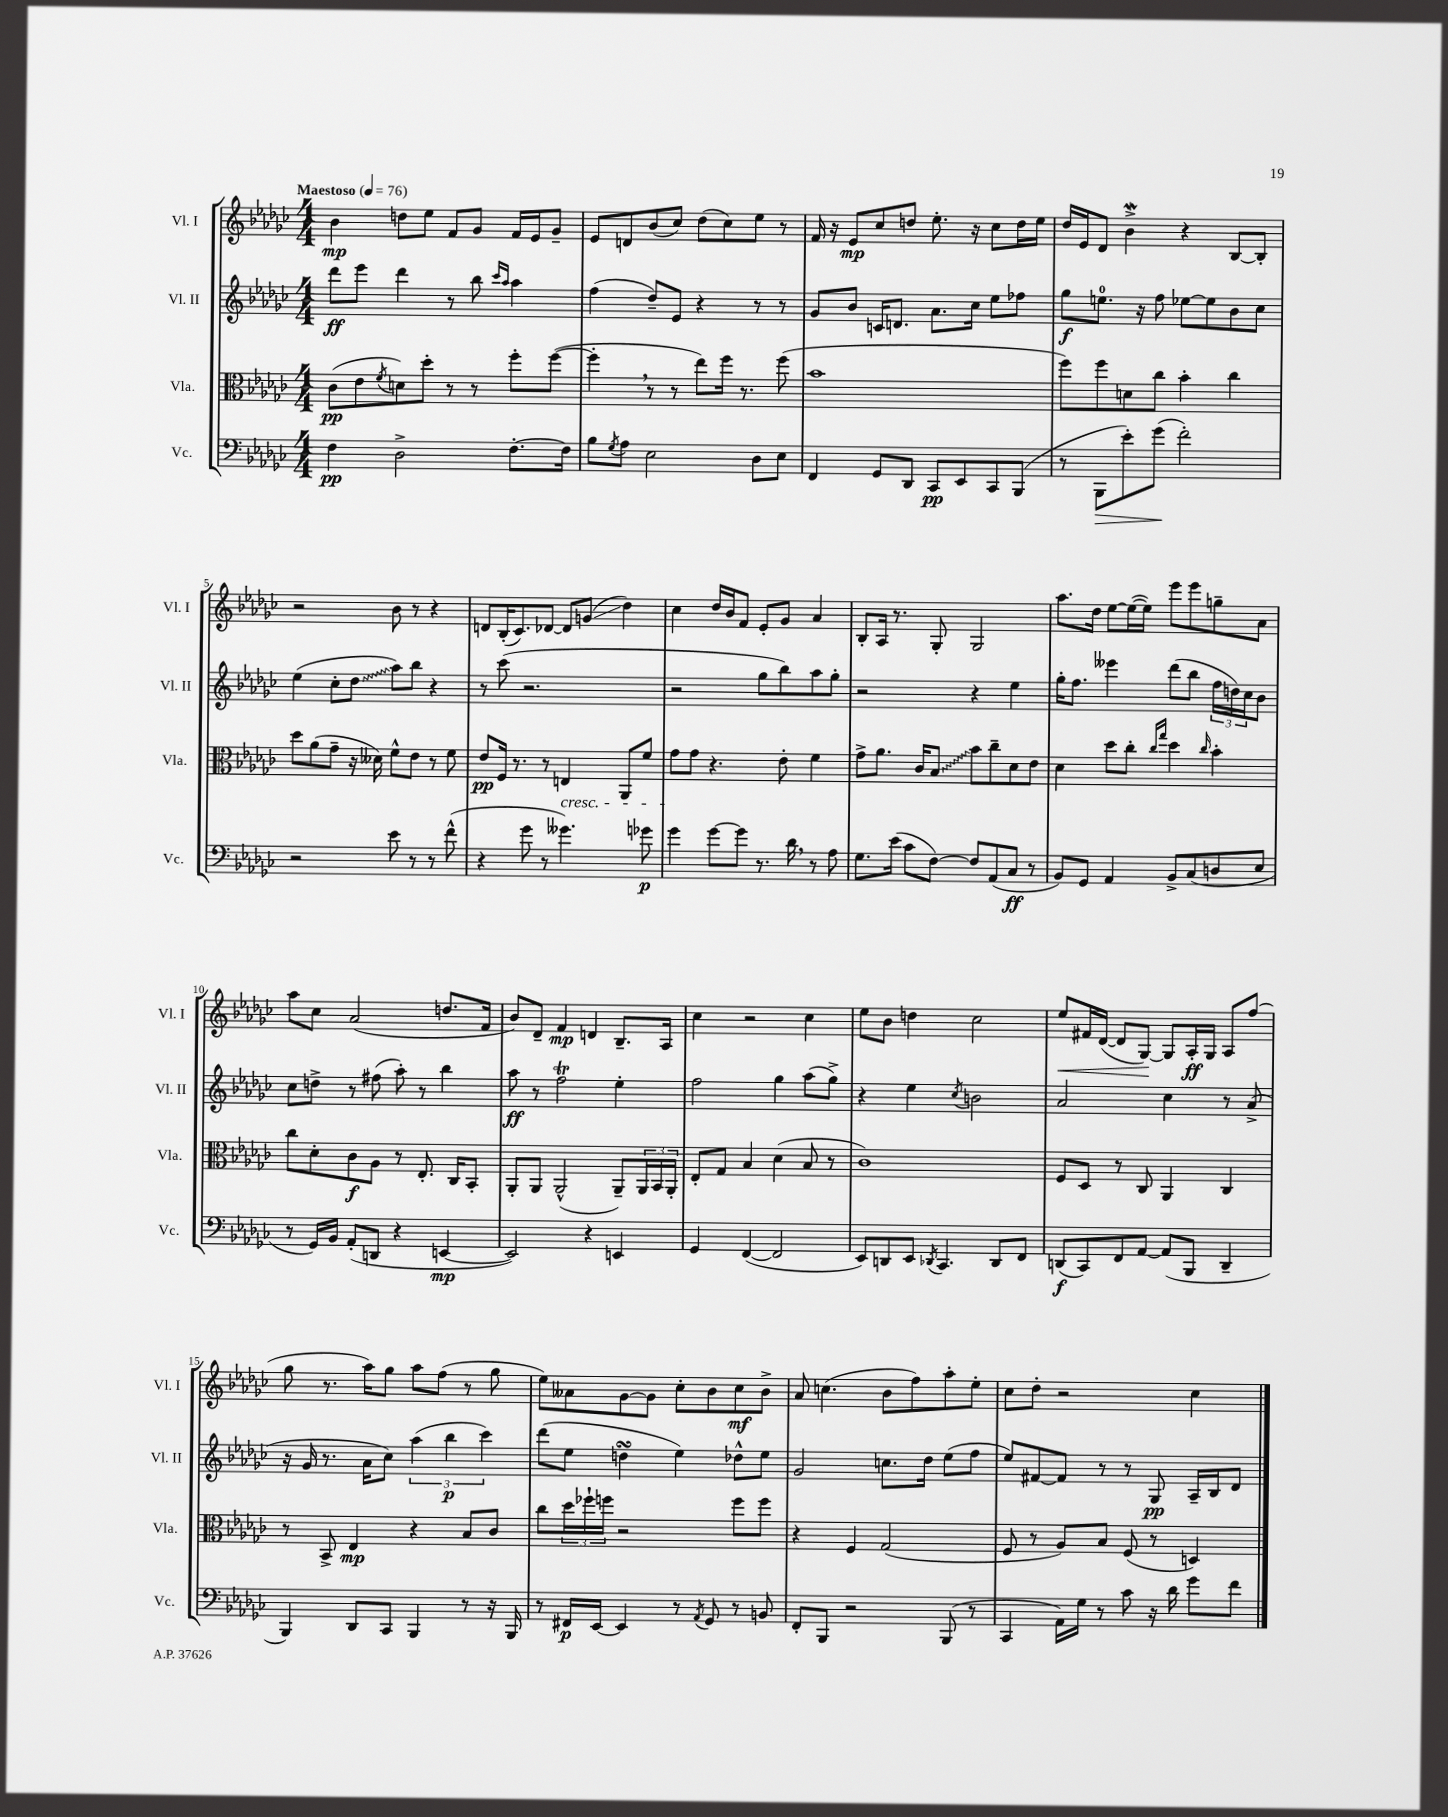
<<
\new StaffGroup <<
\new Staff = "s0" \with { instrumentName = "Vl. I" shortInstrumentName = "Vl. I" } {
    \clef treble \key ges \major \numericTimeSignature \time 4/4 \tempo "Maestoso" 4 = 76
    bes'4\mp d''8 ees''8 f'8 ges'8 f'16 ees'16 ges'8-- |
    ees'8 d'8 bes'8( ces''8) des''8( ces''8) ees''8 r8 |
    f'16 r16 ees'8\mp ces''8 d''8 ees''8.-. r16 ces''8 d''16 ees''16 |
    des''16 ees'16 des'8 bes'4->\mordent r4 bes8~ bes8-. |
    r2 bes'8 r8 r4 |
    d'8 bes16-.( ces'8.) des'8~ des'8 g'8\glissando( des''4) |
    ces''4 des''16 bes'16 f'8 ees'8-. ges'8 aes'4 |
    bes8-. aes16 r8. ges8-. ges2 |
    aes''8. des''16 ees''8~ ees''16~( ees''16) ees'''8 ees'''8 g''8-- aes'8 |
    aes''8 ces''8 aes'2( d''8. f'16 |
    bes'8) des'8-- f'4\mp d'4 bes8.-- aes16 |
    ces''4 r2 ces''4 |
    ees''8 bes'8 d''4 ces''2 |
    ees''8\< fis'16 des'16~( des'8 ges8~\!) ges8 aes16-.\ff ges16 aes8 f''8( |
    ges''8 r8. aes''16) ges''8 aes''8 f''8( r8 ges''8 |
    ees''8) aeses'8 ges'8~ ges'8 ces''8-. bes'8 ces''8\mf bes'8-> |
    aes'8 c''4.( bes'8 f''8) aes''8-. ees''8-. |
    ces''8 des''8-. r2 ces''4 \bar "|." |
}
\new Staff = "s1" \with { instrumentName = "Vl. II" shortInstrumentName = "Vl. II" } {
    \clef treble \key ges \major \numericTimeSignature \time 4/4
    des'''8\ff ees'''8 des'''4 r8 bes''8 \grace { ces'''16 aes''16 } aes''4 |
    f''4( des''8--) ees'8 r4 r8 r8 |
    ges'8 bes'8 c'16 d'8. aes'8. ces''16 ees''8 fes''8 |
    ges''8\f e''8.-0 r16 f''8 ees''8~ ees''8 bes'8 ces''8 |
    ees''4( ces''8-. \once \override Glissando.style = #'zigzag des''8\glissando aes''8) bes''8 r4 |
    r8 ces'''8( r2. |
    r2 ges''8 bes''8) aes''8 ges''8-. |
    r2 r4 ees''4 |
    ges''16-. f''8. eeses'''4 des'''8( bes''8 \tuplet 3/2 { f''16 d''16) ces''16 } bes'8 |
    ces''8 d''8-> r8 fis''8( aes''8-.) r8 bes''4 |
    aes''8\ff r8 f''2\trill ees''4-. |
    f''2 ges''4 aes''8( ges''8->) |
    r4 ees''4 \acciaccatura { ces''8 } b'2 |
    aes'2 ces''4 r8 aes'8->( |
    r16 ges'16 r8. aes'16 ces''8) \tuplet 3/2 { aes''4( bes''4\p ces'''4) } |
    des'''8( ees''8 d''4\turn ees''4) des''8-^ ees''8 |
    ges'2 c''8. des''16 ees''8( f''8 |
    ees''8) fis'8~ fis'8 r8 r8 ges8\pp aes16-- bes16 des'8 \bar "|." |
}
\new Staff = "s2" \with { instrumentName = "Vla." shortInstrumentName = "Vla." } {
    \clef alto \key ges \major \numericTimeSignature \time 4/4
    ces'8\pp( ees'8 \acciaccatura { f'8 } d'8) des''8-. r8 r8 f''8-. f''8~( |
    f''4-. \breathe r8 r8 ees''8) f''16 r8. f''8( |
    bes'1 |
    f''8) f''8 d'8 ces''8 bes'4-. ces''4 |
    des''8 aes'8( ges'8-- r16 deses'16) f'8-^ ees'8 r8 f'8 |
    ees'8\pp f16 r8. r8 e4\cresc aes,8 f'8 |
    ges'8\! ges'8 r4. ees'8-. f'4 |
    ges'8-> aes'8. ces'16 \once \override Glissando.style = #'zigzag bes8\glissando bes'8 ces''8-- des'8 ees'8 |
    des'4 des''8 ces''8-. \grace { ces''16 ges''16 } des''4 \grace { ces''16 } bes'4-. |
    ces''8 des'8-. ces'8\f aes8 r8 ees8.-. ces16 bes,8-. |
    aes,8-. aes,8 aes,2-^( aes,8--) \tuplet 3/2 { aes,16 bes,16 aes,16-. } |
    ees8-. ges8 bes4 des'4( bes8 r8 |
    ces'1) |
    f8 des8 r8 ces8 aes,4 ces4 |
    r8 bes,8-> ees4\mp r4 bes8 ces'8 |
    ces''8 \tuplet 3/2 { des''16 fes''16-! f''16 } r2 f''8 f''8 |
    r4 f4 ges2( |
    f8 r8 aes8) bes8 f8( r8 d4) \bar "|." |
}
\new Staff = "s3" \with { instrumentName = "Vc." shortInstrumentName = "Vc." } {
    \clef bass \key ges \major \numericTimeSignature \time 4/4
    f4\pp des2-> f8.~-. f16 |
    bes8 \acciaccatura { ges8 } aes8 ees2 des8 ees8 |
    f,4 ges,8 des,8 ces,8\pp ees,8 ces,8 bes,,8( |
    r8 bes,,8\> ees'8-.) ges'8\!( f'2-.) |
    r2 ees'8 r8 r8 f'8-^( |
    r4 ges'8 r8 geses'4.) ges'8\p |
    ges'4 ges'8~ ges'8 r8. des'16 \breathe r8 aes8 |
    ges8. ees'16( ces'8 f8~) f8 aes,8( ces8\ff r8 |
    bes,8) ges,8 aes,4 bes,8-> ces8( d8 ees8 |
    r8 ges,16) bes,16 aes,8-.( d,8 r4 e,4~\mp |
    e,2) r4 e,4 |
    ges,4 f,4~( f,2 |
    ees,8) d,8 ees,8 \acciaccatura { des,8 } ces,4. des,8 f,8 |
    d,8\f( ces,8) f,8 aes,8~ aes,8( bes,,8 d,4-- |
    bes,,4) des,8 ces,8 bes,,4 r8 r16 bes,,16 |
    r8 fis,16\p ees,16~ ees,4 r8 \acciaccatura { aes,8 } ges,8 r8 b,8 |
    f,8-. bes,,8 r2 bes,,8( r8 |
    ces,4 aes,16) ges16 r8 ces'8 r16 des'16 ges'8 f'8 \bar "|." |
}
>>
>>
